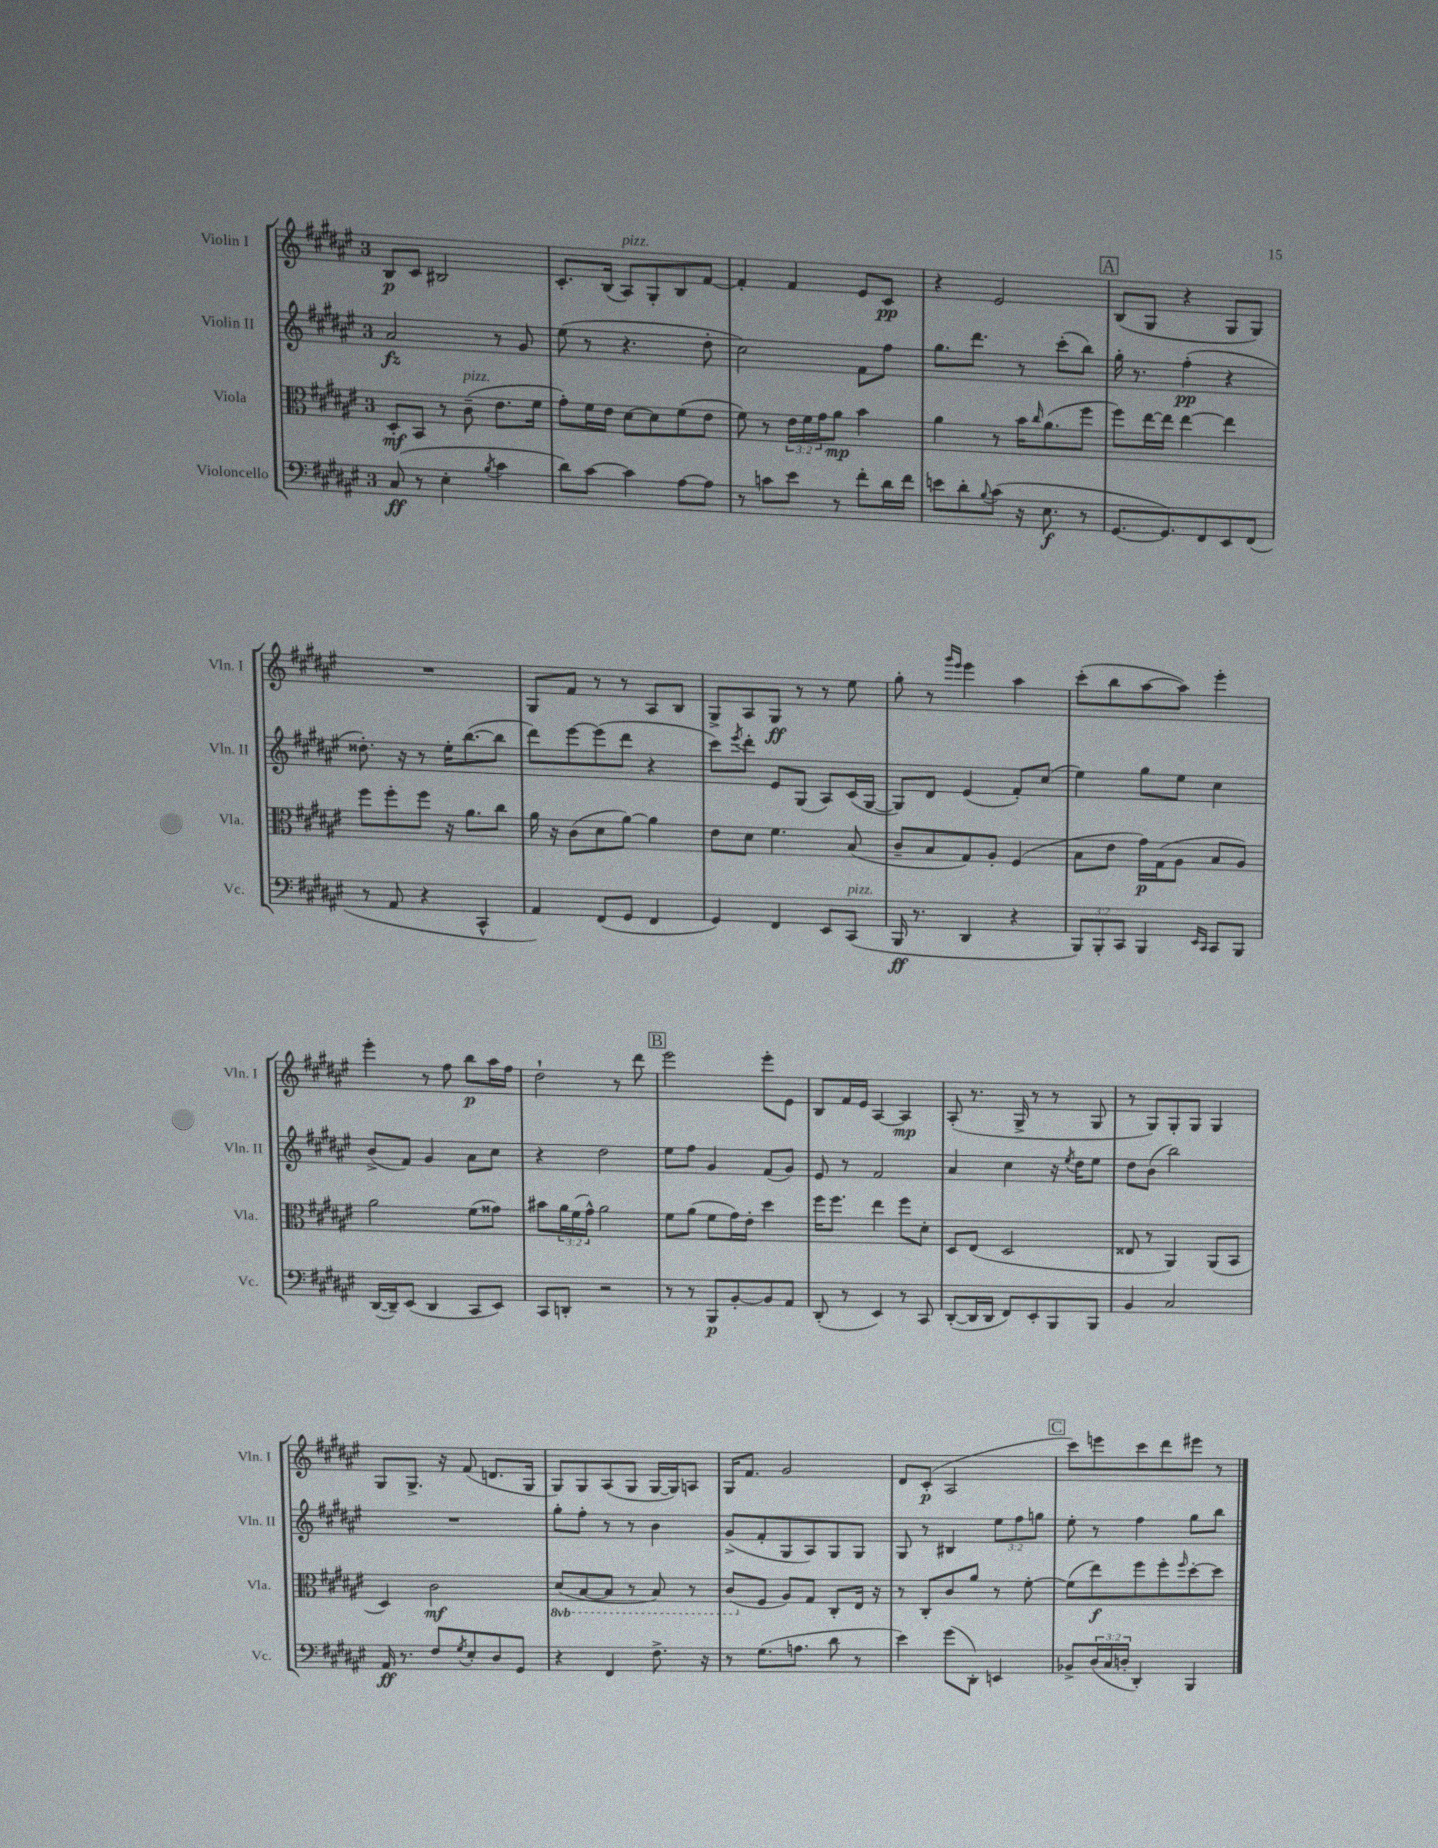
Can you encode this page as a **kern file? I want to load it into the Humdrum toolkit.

**kern	**dynam	**kern	**dynam	**kern	**dynam	**kern	**dynam
*part4	*part4	*part3	*part3	*part2	*part2	*part1	*part1
*staff4	*staff4	*staff3	*staff3	*staff2	*staff2	*staff1	*staff1
*I"Violoncello	*	*I"Viola	*	*I"Violin II	*	*I"Violin I	*
*I'Vc.	*	*I'Vla.	*	*I'Vln. II	*	*I'Vln. I	*
*clefF4	*	*clefC3	*	*clefG2	*	*clefG2	*
*k[f#c#g#d#a#e#]	*	*k[f#c#g#d#a#e#]	*	*k[f#c#g#d#a#e#]	*	*k[f#c#g#d#a#e#]	*
*M3/4	*	*M3/4	*	*M3/4	*	*M3/4	*
=1	=1	=1	=1	=1	=1	=1	=1
(8C#/	ff	8D#'/L	mf	2a#/	fz	8B/L	p
8r	.	8BB/J	.	.	.	8c#/J	.
4E#'\	.	8r	.	.	.	2B#X/	.
!	!	!LO:TX:a:i:t=pizz.	!	!	!	!	!
.	.	(8c#~\	.	.	.	.	.
8qB/	.	.	.	.	.	.	.
4c#\	.	8.e#\L	.	8r	.	.	.
.	.	.	.	8g#/	.	.	.
.	.	16f#\Jk	.	.	.	.	.
=2	=2	=2	=2	=2	=2	=2	=2
8d#\L)	.	8g#'\L)	.	(8ee#\	.	8.c#'/L	.
[8c#\J	.	16f#\L	.	8r	.	.	.
.	.	16e#\JJ	.	.	.	(16B/Jk	.
!	!	!	!	!	!	!LO:TX:a:i:t=pizz.	!
4c#\]	.	[8d#\L	.	4.r	.	8A#/L)	.
.	.	8d#\]	.	.	.	8G#'/	.
[8A#\L	.	(8f#\	.	.	.	8B/	.
8A#\J]	.	8e#\J	.	8dd#'\	.	[8f#/J	.
=3	=3	=3	=3	=3	=3	=3	=3
8r	.	8f#\)	.	2cc#\)	.	4f#'/]	.
8cn\L	.	8r	.	.	.	.	.
8e#\J	.	24e#\LL	.	.	.	4f#/	.
.	.	24f#\	.	.	.	.	.
.	.	24g#\J	.	.	.	.	.
8r	.	8a#\J	mp	.	.	.	.
8f#'\L	.	4b\	.	8f#\L	.	8e#/L	.
16d#\L	.	.	.	8ff#\J	.	8c#/J	pp
16f#\JJ	.	.	.	.	.	.	.
=4	=4	=4	=4	=4	=4	=4	=4
8en\L	.	4a#\	.	8.gg#\L	.	4r	.
8d#'\	.	.	.	.	.	.	.
.	.	.	.	8.ddd#\J	.	.	.
8qqB/	.	.	.	.	.	.	.
(8c#\J	.	8r	.	.	.	2e#/	.
16r	.	16b\KL	.	8r	.	.	.
.	.	16qqcc#/	.	.	.	.	.
8.E#\	f	(8.a#\	.	.	.	.	.
.	.	.	.	(8ccc#'\L	.	.	.
8r	.	8ff#\J	.	8bb\J)	.	.	.
!!LO:REH:place=s1:t=A
=5	=5	=5	=5	=5	=5	=5	=5
[8.GG#/L	.	8ff#\L)	.	16gg#'\	.	(8B/L	.
.	.	.	.	8.r	.	.	.
.	.	[16ee#\L	.	.	.	8G#/J	.
8.GG#/])	.	16ee#\JJ]	.	.	.	.	.
.	.	[4ee#\	.	(4ff#'\	pp	4r	.
8FF#/	.	.	.	.	.	.	.
8EE#/	.	4ee#\]	.	4r	.	8G#/L	.
(8FF#/J	.	.	.	.	.	8G#/J)	.
!!LO:LB:g=z
=6	=6	=6	=6	=6	=6	=6	=6
8r	.	8ff#\L	.	8.dd##X'\)	.	2.r	.
8AA#/	.	8ff#'\	.	.	.	.	.
.	.	.	.	16r	.	.	.
4r	.	8ff#\J	.	8r	.	.	.
.	.	16r	.	16ee#'\KL	.	.	.
.	.	8.a#\L	.	([8.bb\	.	.	.
4CC#^^/	.	.	.	.	.	.	.
.	.	8cc#\J	.	8bb\J]	.	.	.
=7	=7	=7	=7	=7	=7	=7	=7
4AA#/)	.	16a#\	.	8ddd#\L)	.	8G#/L	.
.	.	16r	.	.	.	.	.
.	.	(8c#\L	.	[8eee#\	.	8f#/J	.
(8FF#/L	.	8d#\	.	(8eee#\]	.	8r	.
8GG#/J	.	[8a#\J)	.	8ddd#\J	.	8r	.
4FF#/	.	4a#\]	.	4r	.	8A#/L	.
.	.	.	.	.	.	8B/J	.
=8	=8	=8	=8	=8	=8	=8	=8
4GG#/)	.	8e#\L	.	8ccc#\L)	.	8G#^/L	.
.	.	.	.	8qeee#/	.	.	.
.	.	8d#\J	.	8ddd#'\J	.	8A#/	.
4FF#/	.	4.f#\	.	8e#/L	.	8G#/J	ff
.	.	.	.	(8G#/J	.	8r	.
8EE#/L	.	.	.	8A#/L)	.	8r	.
!LO:TX:a:i:t=pizz.	!	!	!	!	!	!	!
(8CC#/J	.	(8B/	.	(16c#/L	.	8ee#\	.
.	.	.	.	[16G#/JJ	.	.	.
=9	=9	=9	=9	=9	=9	=9	=9
16BBB/	ff	8c#~/L	.	8G#/L])	.	8gg#'\	.
8.r	.	.	.	.	.	.	.
.	.	8B/	.	8d#/J	.	8r	.
.	.	.	.	.	.	16qqggg#/LL	.
.	.	.	.	.	.	16qqeee#/JJ	.
4DD#/	.	8G#/)	.	(4e#/	.	4eee#\	.
.	.	8A#'/J	.	.	.	.	.
4r	.	(4F#/	.	8f#'/L)	.	4aa#\	.
.	.	.	.	(8cc#/J	.	.	.
=10	=10	=10	=10	=10	=10	=10	=10
12BBB/L)	.	8B\L	.	4ee#\)	.	(8ccc#'\L	.
12BBB'/	.	.	.	.	.	.	.
.	.	8e#\J	.	.	.	8bb\	.
12CC#/J	.	.	.	.	.	.	.
4BBB/	.	16g#\LL)	p	8gg#\L	.	[8aa#\	.
.	.	(16G#\J	.	.	.	.	.
.	.	8A#\J	.	8ee#\J	.	8aa#\J])	.
16qqEE#/LL	.	.	.	.	.	.	.
16qqCC#/JJ	.	.	.	.	.	.	.
8CC#/L	.	8B/L	.	4cc#\	.	4eee#'\	.
8BBB/J	.	8A#/J)	.	.	.	.	.
!!LO:LB:g=z
=11	=11	=11	=11	=11	=11	=11	=11
([16DD#/LL	.	2a#\	.	(8b^/L	.	4eee#'\	.
16DD#~/J])	.	.	.	.	.	.	.
(8EE#/J	.	.	.	8f#/J)	.	.	.
4DD#/	.	.	.	4g#/	.	8r	.
.	.	.	.	.	.	8ff#\	.
8CC#/L	.	(8f#\L	.	8a#\L	.	8bb\L	p
8EE#/J)	.	8g##X\J)	.	8cc#\J	.	16aa#\L	.
.	.	.	.	.	.	16ff#\JJ	.
=12	=12	=12	=12	=12	=12	=12	=12
8CC#/L	.	8b#X\L	.	4r	.	2dd#`\	.
8DDn'/J	.	24a#\L	.	.	.	.	.
.	.	(24f#\	.	.	.	.	.
.	.	24g#^^\JJ)	.	.	.	.	.
2r	.	2a#\	.	2dd#\	.	.	.
.	.	.	.	.	.	8r	.
.	.	.	.	.	.	8ddd#\	.
!!LO:REH:place=s1:t=B
=13	=13	=13	=13	=13	=13	=13	=13
8r	.	8f#\L	.	8ee#\L	.	2eee#\	.
8r	.	(8a#\J	.	8ff#\J	.	.	.
8BBB/L	p	8f#\L	.	4g#/	.	.	.
[8BB'/	.	16g#\L)	.	.	.	.	.
.	.	16e#'\JJ	.	.	.	.	.
8BB/]	.	4dd#\	.	(8f#/L	.	8eee#'\L	.
8AA#/J	.	.	.	8g#/J)	.	8e#\J	.
=14	=14	=14	=14	=14	=14	=14	=14
(8DD#'/	.	16ff#\KL	.	8e#/	.	8B/L	.
.	.	8.ff#\J	.	.	.	.	.
8r	.	.	.	8r	.	16f#/L	.
.	.	.	.	.	.	16e#/JJ	.
4EE#/)	.	4ee#\	.	2f#/	.	[4A#/	.
8r	.	8ff#\L	.	.	.	4A#/]	mp
8CC#/	.	8d#'\J	.	.	.	.	.
=15	=15	=15	=15	=15	=15	=15	=15
([8DD#'/L	.	8D#/L	.	4a#/	.	(8A#'/	.
16DD#/L]	.	(8E#/J	.	.	.	8.r	.
16DD#/JJ	.	.	.	.	.	.	.
8FF#/L)	.	2D#/	.	4cc#\	.	.	.
.	.	.	.	.	.	16G#^/	.
8EE#'/	.	.	.	.	.	8r	.
8BBB/	.	.	.	16r	.	8r	.
.	.	.	.	8qee#/	.	.	.
.	.	.	.	16dd#\KL	.	.	.
8BBB/J	.	.	.	8ee#\J	.	8G#/	.
=16	=16	=16	=16	=16	=16	=16	=16
4BB/	.	8E##X/	.	8dd#\L	.	8r	.
.	.	8r	.	(8b\J	.	8G#/L)	.
2C#/	.	4AA#/)	.	2bb\)	.	8G#'/	.
.	.	.	.	.	.	8G#/J	.
.	.	(8AA#/L	.	.	.	4G#/	.
.	.	8BB/J	.	.	.	.	.
!!LO:LB:g=z
=17	=17	=17	=17	=17	=17	=17	=17
16AA#/	ff	4D#/)	.	2.r	.	8G#/L	.
8.r	.	.	.	.	.	.	.
.	.	.	.	.	.	8.G#^/J	.
8F#/L	.	2c#\	mf	.	.	.	.
.	.	.	.	.	.	16r	.
8qG#/	.	.	.	.	.	.	.
8E#'/	.	.	.	.	.	(8f#/	.
8D#/	.	.	.	.	.	8.dn/L	.
8GG#/J	.	.	.	.	.	.	.
.	.	.	.	.	.	16G#/Jk	.
=18	=18	=18	=18	=18	=18	=18	=18
*	*	*8ba	*	*	*	*	*
4r	.	(8D#/L	.	8gg#'\L	.	8G#/L)	.
.	.	[8BB/	.	8ff#'\J	.	8G#/	.
4FF#/	.	8BB/J]	.	8r	.	(8A#/	.
.	.	8r	.	8r	.	8G#/J	.
8.F#^\	.	8BB/)	.	4b\	.	[16G#/LL	.
.	.	.	.	.	.	16G#/J])	.
.	.	8r	.	.	.	8An/J	.
16r	.	.	.	.	.	.	.
=19	=19	=19	=19	=19	=19	=19	=19
8r	.	(8C#/L	.	(8g#^/L	.	16G#/KL	.
.	.	.	.	.	.	8.f#/J	.
*	*	*X8ba	*	*	*	*	*
(8.G#\L	.	8F#/J	.	8f#'/	.	.	.
.	.	8A#/L)	.	8G#/	.	2g#/	.
8.An\J	.	.	.	.	.	.	.
.	.	8G#/J	.	8A#/)	.	.	.
8d#\	.	8C#'/L	.	8G#/	.	.	.
8r	.	16E#/Jk	.	8G#/J	.	.	.
.	.	16r	.	.	.	.	.
=20	=20	=20	=20	=20	=20	=20	=20
4e#\)	.	8r	.	8G#/	.	8d#/L	.
.	.	8C#'/L	.	8r	.	(8c#'/J	p
(8g#\L	.	8c#/	.	4B#X/	.	2A#/	.
8DD#'\J)	.	8a#/J	.	.	.	.	.
4EEn/	.	8r	.	12ee#\L	.	.	.
.	.	.	.	12ff#\	.	.	.
.	.	[8f#'\	.	.	.	.	.
.	.	.	.	12ggn\J	.	.	.
!!LO:REH:place=s1:t=C
=21	=21	=21	=21	=21	=21	=21	=21
8BB-X^/L	.	(8f#\L]	.	8ee#'\	.	8ccc#\L)	.
(24D#/L	.	8ee#\)	f	8r	.	8eeen\	.
24C#/	.	.	.	.	.	.	.
24Dn'/JJ	.	.	.	.	.	.	.
4DD#'/)	.	8ff#\	.	4ff#\	.	8ccc#\	.
.	.	8ff#'\	.	.	.	8ddd#\	.
.	.	16qqff#/	.	.	.	.	.
4BBB/	.	[8dd#'\	.	8gg#\L	.	8eee#X\J	.
.	.	8dd#\J]	.	8bb\J	.	8r	.
==	==	==	==	==	==	==	==
*-	*-	*-	*-	*-	*-	*-	*-
